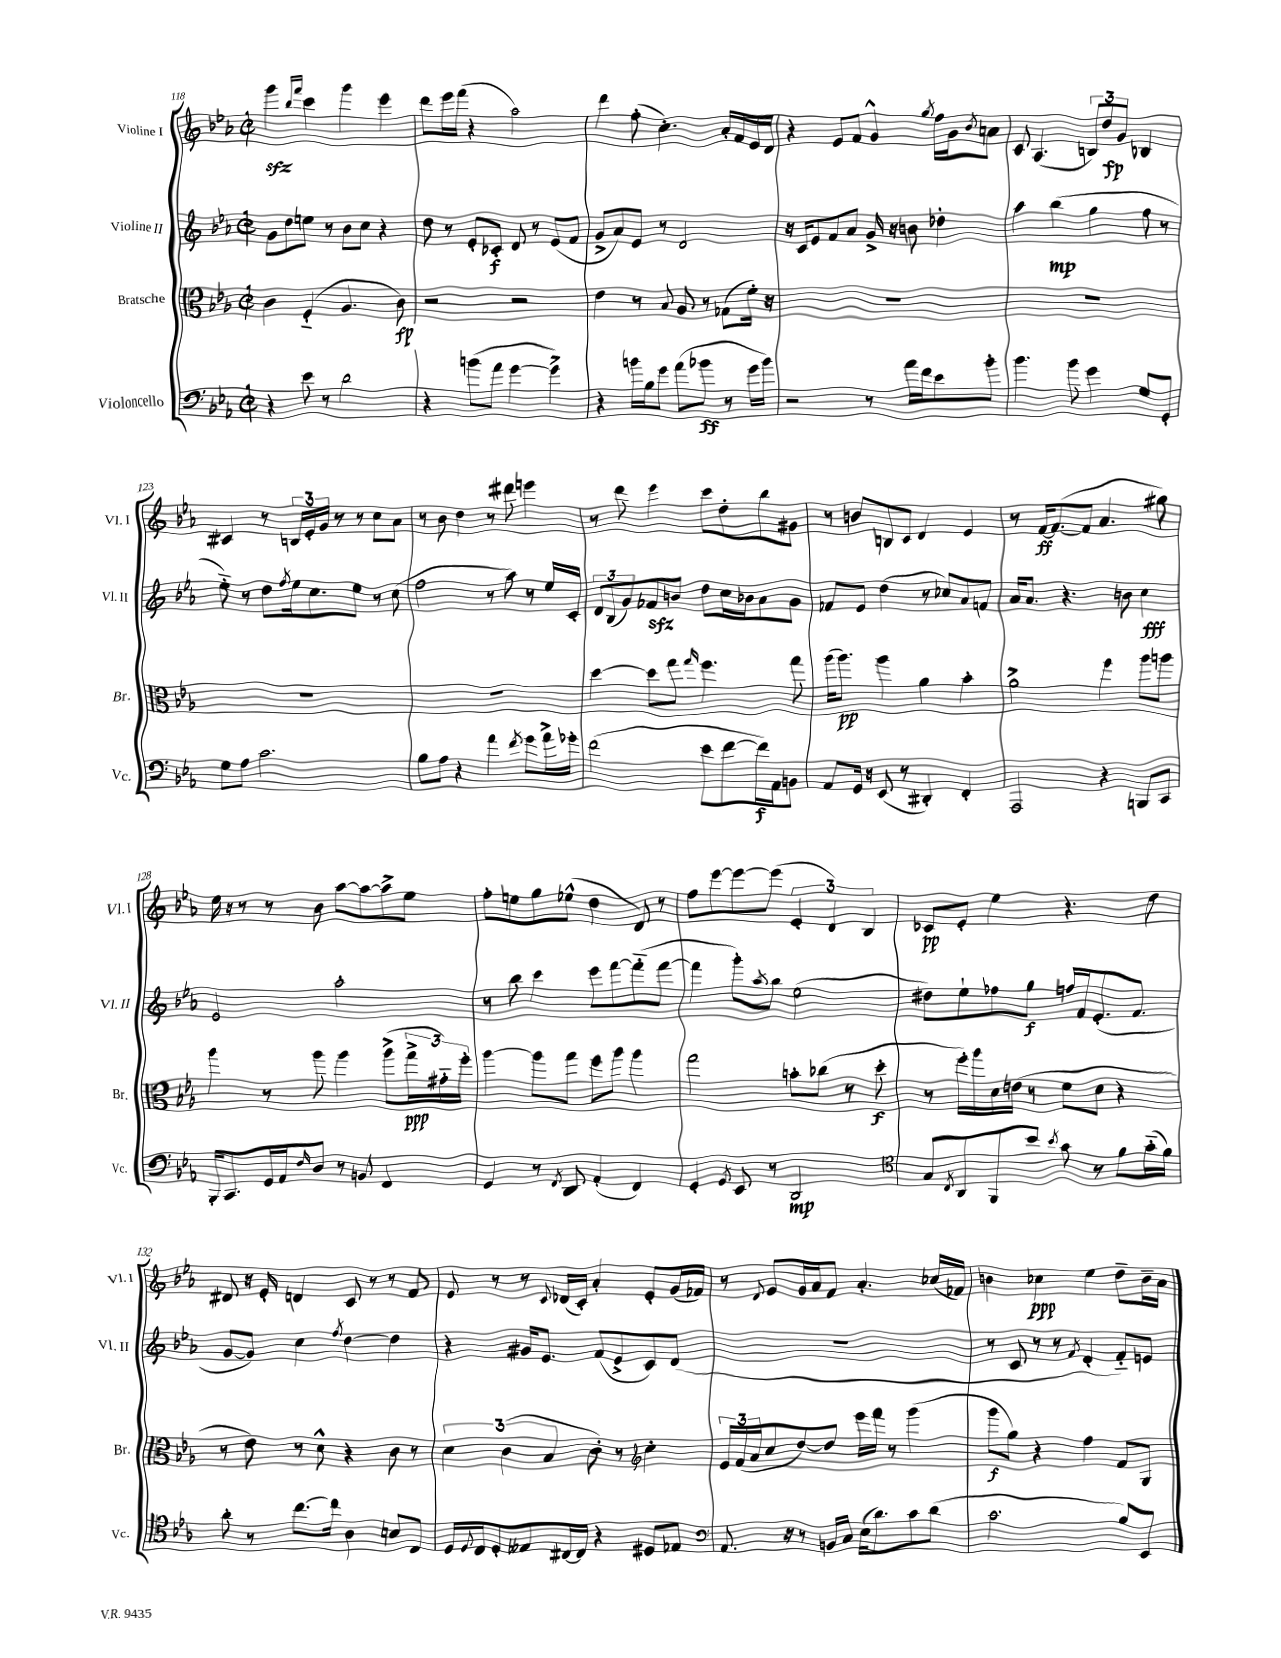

**kern	**dynam	**kern	**dynam	**kern	**dynam	**kern	**dynam
*part4	*part4	*part3	*part3	*part2	*part2	*part1	*part1
*staff4	*staff4	*staff3	*staff3	*staff2	*staff2	*staff1	*staff1
*I"Violoncello	*	*I"Bratsche	*	*I"Violine II	*	*I"Violine I	*
*I'Vc.	*	*I'Br.	*	*I'Vl. II	*	*I'Vl. I	*
*clefF4	*	*clefC3	*	*clefG2	*	*clefG2	*
*k[b-e-a-]	*	*k[b-e-a-]	*	*k[b-e-a-]	*	*k[b-e-a-]	*
*M2/2	*	*M2/2	*	*M2/2	*	*M2/2	*
*met(c|)	*	*met(c|)	*	*met(c|)	*	*met(c|)	*
=118	=118	=118	=118	=118	=118	=118	=118
4r	.	4c\	.	8g\L	.	4gggzz\	.
.	.	.	.	8dd\	.	.	.
.	.	.	.	.	.	16qqbb-/LL	.
.	.	.	.	.	.	16qqfff/JJ	.
8e-\	.	(4F/	.	8een\J	.	4ccc\	.
8r	.	.	.	8r	.	.	.
2d\	.	4.A-/	.	8b-\L	.	4ggg\	.
.	.	.	.	8cc\J	.	.	.
.	.	.	.	4r	.	4eee-\	.
.	.	8c\)	fp	.	.	.	.
=119	=119	=119	=119	=119	=119	=119	=119
4r	.	2r	.	8dd\	.	8ddd\L	.
.	.	.	.	8r	.	16eee-\L	.
.	.	.	.	.	.	(16fff\JJ	.
(8bn\L	.	.	.	8e-'/L	.	4r	.
8a-\J	.	.	.	8c-X'/J	f	.	.
[4g\	.	2r	.	8d/	.	2aa-\)	.
.	.	.	.	8r	.	.	.
4g^\])	.	.	.	(8e-/L	.	.	.
.	.	.	.	8f/J	.	.	.
=120	=120	=120	=120	=120	=120	=120	=120
4r	.	4e-\	.	8g^/L	.	4ddd\	.
.	.	.	.	8a-/)	.	.	.
16bn\LL	.	8r	.	8e-/J	.	(8ff'\	.
16B-\J	.	.	.	.	.	.	.
8g\J	.	8B-/	.	8r	.	4.cc'\)	.
(8a-\L	.	8A-/	.	2d/	.	.	.
8b-X\J	ff	8r	.	.	.	.	.
8r	.	(8G-X\L	.	.	.	16a-'/LL	.
.	.	.	.	.	.	16f/	.
16g\LL	.	16f'\Jk)	.	.	.	16e-/	.
16b-\JJ)	.	16r	.	.	.	16d/JJ	.
=121	=121	=121	=121	=121	=121	=121	=121
2r	.	1r	.	16r	.	4r	.
.	.	.	.	16c/KL	.	.	.
.	.	.	.	8e-/	.	.	.
.	.	.	.	8f/	.	8e-/L	.
.	.	.	.	8a-/J	.	8f/J	.
8r	.	.	.	16g^/	.	4g^^/	.
.	.	.	.	16r	.	.	.
16a-\LL	.	.	.	8bn\	.	.	.
16f\J	.	.	.	.	.	.	.
.	.	.	.	.	.	8qgg/	.
8e-\	.	.	.	4dd-X'\	.	16ff\LL	.
.	.	.	.	.	.	16g\J	.
.	.	.	.	.	.	8qb-/	.
8b-'\J	.	.	.	.	.	8an\J	.
=122	=122	=122	=122	=122	=122	=122	=122
4.b-\	.	1r	.	4aa-\	.	8c/	.
.	.	.	.	.	.	(4.A-/	.
.	.	.	.	(4bb-\	mp	.	.
8b-\	.	.	.	.	.	.	.
4g\	.	.	.	4gg\	.	12Bn/L)	.
.	.	.	.	.	.	12dd/	fp
.	.	.	.	.	.	12g/J	.
8G/L	.	.	.	8ff\	.	4B-X/	.
8GG'/J	.	.	.	8r	.	.	.
!!LO:LB:g=z
=123	=123	=123	=123	=123	=123	=123	=123
8G\L	.	1r	.	8ee-\)	.	4c#X/	.
8A-\J	.	.	.	8r	.	.	.
2.c\	.	.	.	8dd\L	.	8r	.
.	.	.	.	8qff/	.	.	.
.	.	.	.	16ee-\k	.	24Bn/LL	.
.	.	.	.	.	.	24e-'/	.
.	.	.	.	8.cc\	.	.	.
.	.	.	.	.	.	24g/JJ	.
.	.	.	.	.	.	8r	.
.	.	.	.	8ee-\J	.	8r	.
.	.	.	.	8r	.	8cc\L	.
.	.	.	.	(8cc\	.	8a-\J	.
=124	=124	=124	=124	=124	=124	=124	=124
8B-\L	.	1r	.	2ff\	.	8r	.
8A-\J	.	.	.	.	.	8b-\	.
4r	.	.	.	.	.	4dd\	.
4a-\	.	.	.	8r	.	8r	.
.	.	.	.	8aa-\)	.	8ddd#X\	.
8qf/	.	.	.	.	.	.	.
8g\L	.	.	.	8r	.	4eeen\	.
16a-^\L	.	.	.	16ee-/LL	.	.	.
16g-X'\JJ	.	.	.	16c'/JJ	.	.	.
=125	=125	=125	=125	=125	=125	=125	=125
(2f\	.	[4dd\	.	12d/L	.	8r	.
.	.	.	.	(12B-/	.	.	.
.	.	.	.	.	.	8ddd\	.
.	.	.	.	12g/)	.	.	.
.	.	8dd\L]	.	8f-Xzz/	.	4eee-\	.
.	.	8gg\J	.	8bn/J	.	.	.
.	.	16qqgg/	.	.	.	.	.
8e-\L	.	4.ff\	.	8dd\L	.	8ccc\L	.
[8f\	.	.	.	16cc\L	.	8dd'\	.
.	.	.	.	16b-X\J	.	.	.
16f\L])	f	.	.	8a-\	.	8bb-\	.
16AA-\J	.	.	.	.	.	.	.
8BBn\J	.	8gg\	.	8g\J	.	8g#X\J	.
=126	=126	=126	=126	=126	=126	=126	=126
8AA-/L	.	(16aa-\KL	.	8f-X/L	.	8r	.
.	.	8.aa-\J)	pp	.	.	.	.
16GG/Jk	.	.	.	8e-/J	.	8bn/L	.
16r	.	.	.	.	.	.	.
(8EE-/	.	4aa-\	.	(4dd\	.	8Bn/	.
8r	.	.	.	.	.	8c/J	.
4DD#X'/)	.	4a-\	.	8r	.	4d/	.
.	.	.	.	8cc-X/L)	.	.	.
4FF'/	.	4b-'\	.	8a-/	.	4e-/	.
.	.	.	.	8fn/J	.	.	.
=127	=127	=127	=127	=127	=127	=127	=127
2AAA-/	.	2a-^\	.	16a-/KL	.	8r	.
.	.	.	.	8.a-/J	.	.	.
.	.	.	.	.	.	[16f/KL	ff
.	.	.	.	.	.	(8.f/_	.
.	.	.	.	4.r	.	.	.
.	.	.	.	.	.	8f/J]	.
4r	.	4ff\	.	.	.	4.a-/	.
.	.	.	.	8bn\	.	.	.
8BBBn/L	.	8aa-\L	.	4cc\	fff	.	.
8CC/J	.	8aan\J	.	.	.	8gg#X\)	.
!!LO:LB:g=z
=128	=128	=128	=128	=128	=128	=128	=128
16BBB-'/KL	.	4aa-\	.	2e-/	.	16ee-\	.
8.CC/	.	.	.	.	.	16r	.
.	.	.	.	.	.	8r	.
16GG/L	.	8r	.	.	.	8r	.
16AA-/J	.	.	.	.	.	.	.
16qqF/	.	.	.	.	.	.	.
8D/J	.	8aa-\	.	.	.	8b-\	.
8r	.	4aa-\	.	2aa-'\	.	[8aa-\L	.
8BBn/	.	.	.	.	.	8aa-\_	.
4FF/	.	(8aa-^\L	.	.	.	8aa-^\]	.
.	.	24gg^\L	ppp	.	.	8ee-\J	.
.	.	24g#X\)	.	.	.	.	.
.	.	24ff'\JJ	.	.	.	.	.
=129	=129	=129	=129	=129	=129	=129	=129
4GG/	.	[4aa-\	.	8r	.	8ff'\L	.
.	.	.	.	8bb-\	.	8een\	.
8r	.	8aa-\L]	.	4ccc\	.	8gg\	.
8qFF/	.	.	.	.	.	.	.
8DD/	.	8gg\J	.	.	.	(8ee-X^^\J	.
(4AA-'/	.	8ff\L	.	8eee-\L	.	4dd\	.
.	.	8aa-\J	.	[8fff\	.	.	.
4FF/)	.	4aa-\	.	(8fff\]	.	8d/)	.
.	.	.	.	[8fff\J	.	8r	.
=130	=130	=130	=130	=130	=130	=130	=130
4GG'/	.	2gg\	.	4fff\]	.	8ff\L	.
.	.	.	.	.	.	[8eee-\	.
8qGG/	.	.	.	.	.	.	.
8EE-/	.	.	.	8ggg'\L)	.	8eee-\_	.
.	.	.	.	8qaa-/	.	.	.
8r	.	.	.	8bb-\J	.	(8eee-\J]	.
2DD/	mp	8bn'\L	.	(2ee-\	.	6e-'/	.
.	.	(8cc-X\J	.	.	.	.	.
.	.	.	.	.	.	6d/)	.
.	.	8r	.	.	.	.	.
.	.	.	.	.	.	6B-/	.
.	.	8dd'\	f	.	.	.	.
=131	=131	=131	=131	=131	=131	=131	=131
*clefC4	*	*	*	*	*	*	*
8G/L	.	8r	.	8dd#X\L)	.	8c-X/L	pp
8qC/	.	.	.	.	.	.	.
8AA-/	.	16ff'\LL)	.	8ee-`\	.	8e-'/J	.
.	.	16aa-\	.	.	.	.	.
8FF/	.	16d\	.	8ff-X\	.	4ee-\	.
.	.	(16en\JJ	.	.	.	.	.
8b-/J	.	8r	.	8gg\J	f	.	.
8qb-/	.	.	.	.	.	.	.
8g\	.	8f\L	.	16ffn/LL	.	4.r	.
.	.	.	.	16f/J	.	.	.
8r	.	8d\J	.	(8.e-'/	.	.	.
8f\L	.	4r	.	.	.	.	.
.	.	.	.	8.f/J	.	.	.
(16g\L	.	.	.	.	.	8dd\	.
16f\JJ)	.	.	.	.	.	.	.
!!LO:LB:g=z
=132	=132	=132	=132	=132	=132	=132	=132
8a-'\	.	8r	.	[8g/L	.	8d#X/	.
8r	.	8e-\)	.	8g/J])	.	16r	.
.	.	.	.	.	.	16e-'/	.
[8.cc\L	.	8r	.	4cc\	.	4dn/	.
.	.	8d^^\	.	.	.	.	.
16cc\Jk]	.	.	.	.	.	.	.
.	.	.	.	8qff/	.	.	.
4A-\	.	4r	.	[4dd\	.	8c/	.
.	.	.	.	.	.	8r	.
8Bn/L	.	8c\	.	4dd\]	.	8r	.
8C/J	.	8r	.	.	.	8f/	.
=133	=133	=133	=133	=133	=133	=133	=133
16D/LL	.	6d\	.	4r	.	8e-/	.
8qqD/	.	.	.	.	.	.	.
16C/J	.	.	.	.	.	.	.
8D'/	.	.	.	.	.	8r	.
.	.	(6c\	.	.	.	.	.
8E--X/	.	.	.	16g#X/KL	.	8r	.
.	.	.	.	8.e-/J	.	.	.
.	.	6B-/	.	.	.	.	.
.	.	.	.	.	.	8qqc/	.
[16C#X/L	.	.	.	.	.	(16d-X/LL	.
16C#/JJ]	.	.	.	.	.	16c'/JJ)	.
4r	.	8c'\)	.	(8f/L	.	4a-'/	.
.	.	8r	.	8e-^/	.	.	.
*	*	*clefG2	*	*	*	*	*
8D#X/L	.	4cc'\	.	8c/)	.	8e-'/L	.
8E-X/J	.	.	.	(8d/J	.	(16g/L	.
.	.	.	.	.	.	16f-X/JJ)	.
=134	=134	=134	=134	=134	=134	=134	=134
*clefF4	*	*	*	*	*	*	*
8.AA-/	.	24e-/LL	.	1r	.	8r	.
.	.	(24f/	.	.	.	.	.
.	.	24a-/J	.	.	.	.	.
.	.	.	.	.	.	8qqd/	.
.	.	8cc/	.	.	.	8e-/L	.
16r	.	.	.	.	.	.	.
8r	.	[8dd/)	.	.	.	16g/L	.
.	.	.	.	.	.	16a-/J	.
16BBn/LL	.	8dd/J]	.	.	.	8f/J	.
16C/JJ	.	.	.	.	.	.	.
(16E-\KL	.	16eee-\LL	.	.	.	4.a-'/	.
8.d\)	.	16fff\JJ	.	.	.	.	.
.	.	8r	.	.	.	.	.
8c\	.	(4ggg\	.	.	.	.	.
(8d\J	.	.	.	.	.	(16cc-X/LL	.
.	.	.	.	.	.	16f-X/JJ)	.
=135	=135	=135	=135	=135	=135	=135	=135
2.c\	.	8ggg\L	f	8r	.	4bn\	.
.	.	8gg\J)	.	8c/	.	.	.
.	.	4r	.	8r	.	4cc-X\	ppp
.	.	.	.	8r	.	.	.
.	.	.	.	8qf/	.	.	.
.	.	4ff\	.	4d'/	.	4ee-\	.
8B-/L)	.	8f/L	.	8f/L)	.	8dd~\L	.
8EE-/J	.	8G/J	.	8en/J	.	16b~\L	.
.	.	.	.	.	.	16a-\JJ	.
==	==	==	==	==	==	==	==
*-	*-	*-	*-	*-	*-	*-	*-
